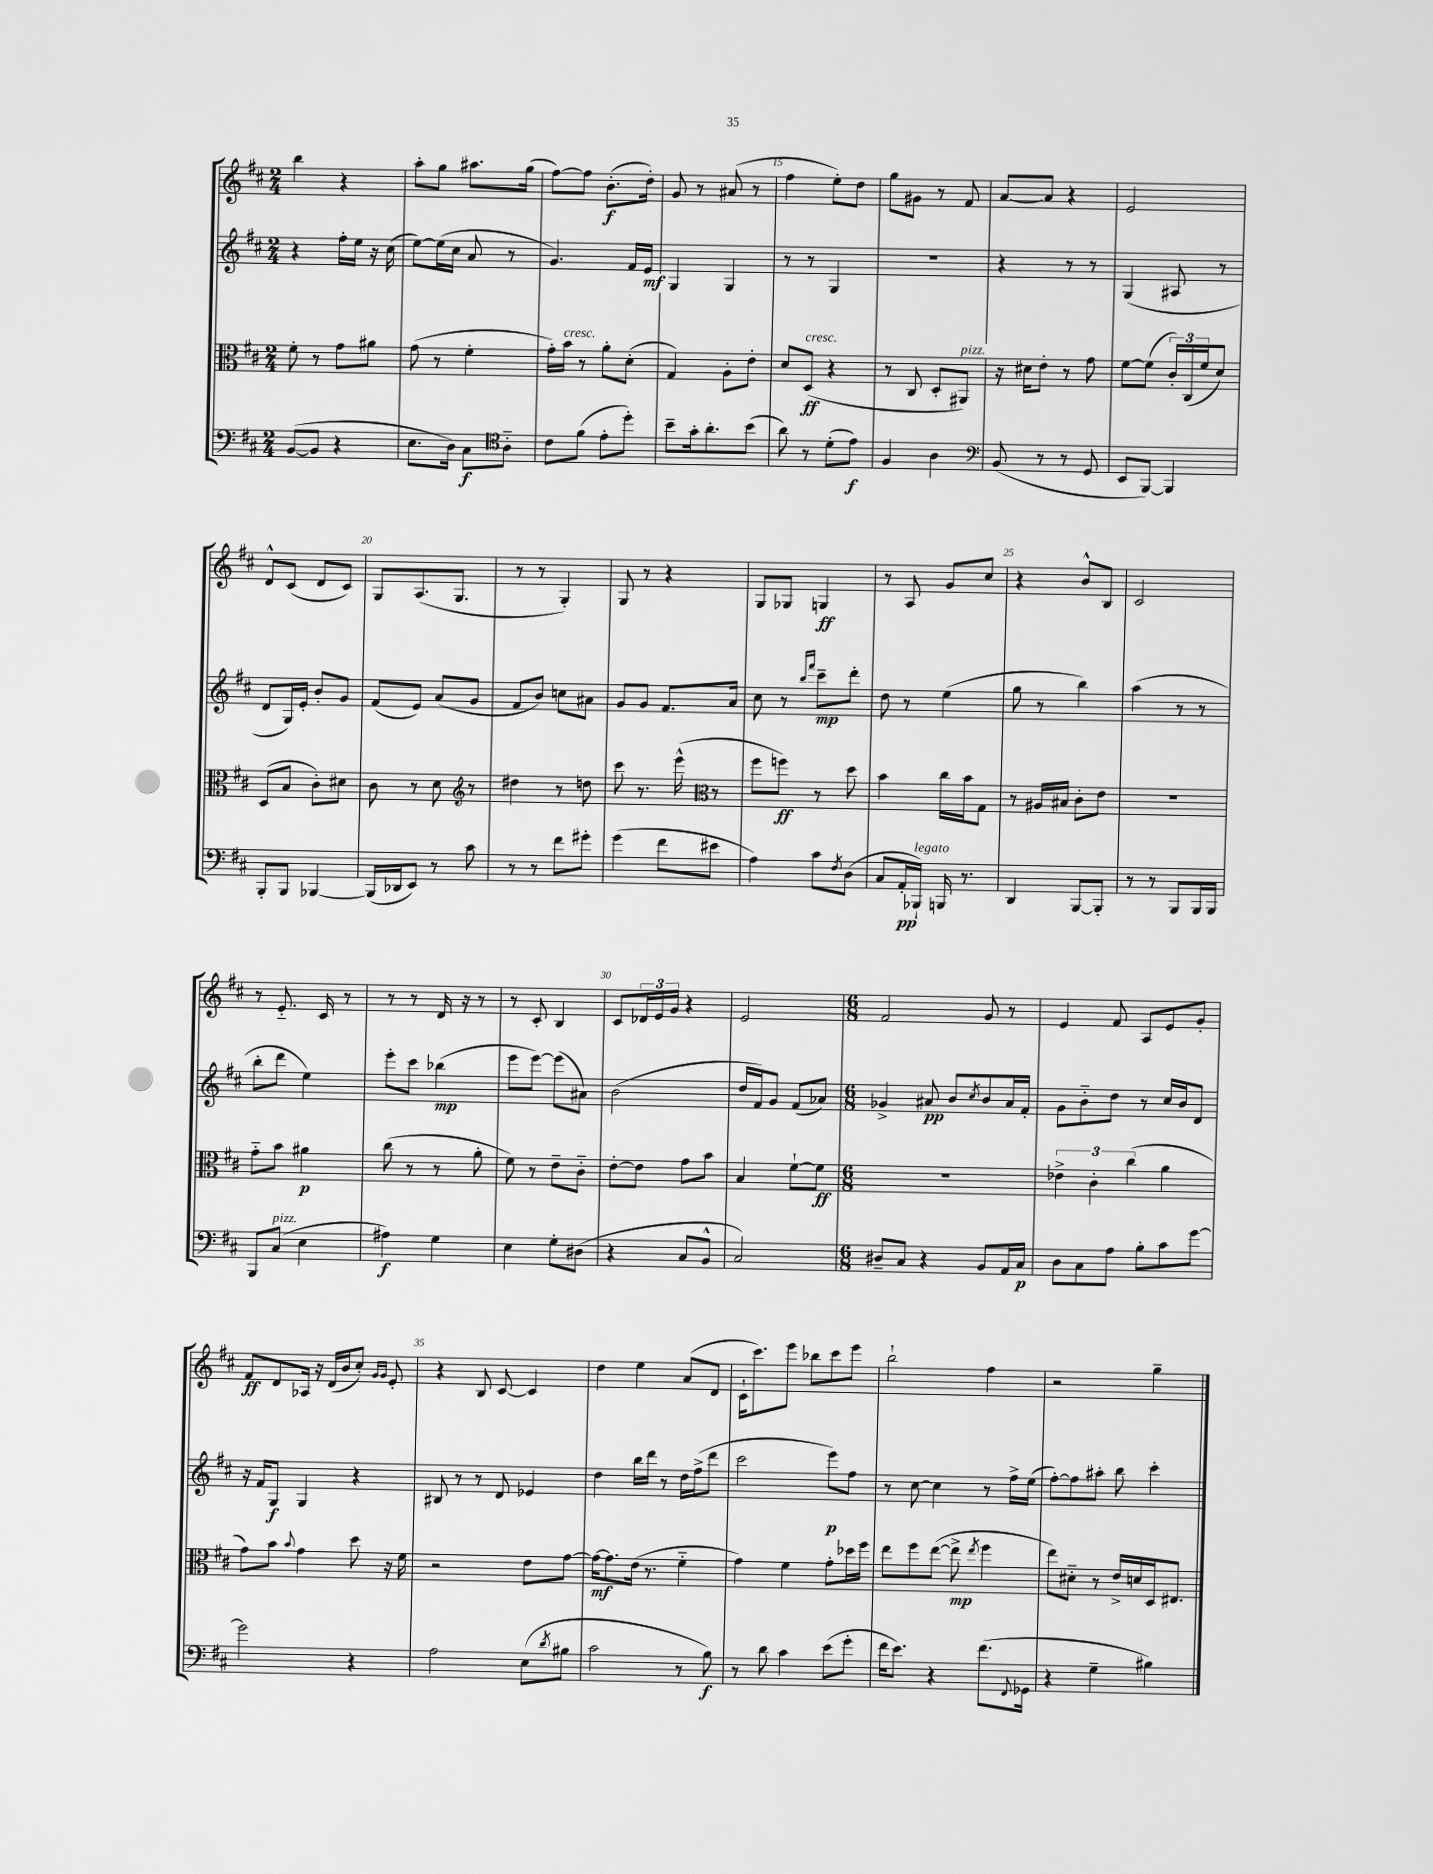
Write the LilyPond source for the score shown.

<<
\new StaffGroup <<
\new Staff = "s0" {
    \clef treble \key d \major \numericTimeSignature \time 2/4
    b''4 r4 |
    a''8-. g''8 ais''8. g''16( |
    fis''8~) fis''8 b'8.-.\f( d''16-.) |
    g'8 r8 ais'8( r8 |
    fis''4 e''8-.) d''8 |
    g''8 gis'8 r8 fis'8 |
    a'8~ a'8 r4 |
    e'2 |
    d'8-^ cis'8( d'8 cis'8) |
    g8 a8.( g8. |
    r8 r8 g4-.) |
    g8 r8 r4 |
    g8 ges8 g4\ff |
    r8 a8 g'8 cis''8 |
    r4 b'8-^ b8 |
    cis'2 |
    r8 e'8.-_ cis'16 r8 |
    r8 r8 d'16 r16 r8 |
    r8 cis'8-. b4 |
    cis'8 \tuplet 3/2 { des'16 e'16 g'16 } r4 |
    e'2 |
    \numericTimeSignature \time 6/8 fis'2 g'8 r8 |
    e'4 fis'8 a8 e'8 g'8-. |
    fis'8\ff d'8 aes16 r16 d'16( b'16 cis''8-.) \grace { g'16 g'16 } e'8-. |
    r4 b8 cis'8~ cis'4 |
    d''4 e''4 a'8( d'8 |
    cis'16-! cis'''8.) e'''8 bes''8 cis'''8 e'''8 |
    b''2-! fis''4 |
    r2 g''4-- \bar "|." |
}
\new Staff = "s1" {
    \clef treble \key d \major \numericTimeSignature \time 2/4
    r4 fis''16-. e''16 r16 cis''16( |
    e''8~) e''16( cis''16 a'8 r8 |
    g'4.) fis'16 e'16\mf |
    g4 g4 |
    r8 r8 g4 |
    r2 |
    r4 r8 r8 |
    g4( ais8 r8 |
    d'8 g16) e'16-. b'8-. g'8 |
    fis'8( e'8) a'8( g'8 |
    fis'8 b'8) c''8 ais'8 |
    g'8 g'8 fis'8. a'16 |
    cis''8 r8 \grace { b''16 fis'''16 } cis'''8--\mp d'''8-. |
    d''8 r8 e''4( |
    g''8 r8 b''4) |
    a''4( r8 r8 |
    b''8-. d'''8 e''4) |
    e'''8-. cis'''8 bes''4\mp( |
    e'''8 e'''8~) e'''8( ais'8) |
    b'2( |
    d''16 fis'16) g'8 fis'8( aes'8) |
    \numericTimeSignature \time 6/8 ges'4-> ais'8\pp b'8 \acciaccatura { cis''8 } b'8 ais'16 fis'16-. |
    g'8 b'8-_ d''8 r8 cis''16 b'16 d'8 |
    r16 fis'16 g8\f g4 r4 |
    bis8 r8 r8 d'8 ees'4 |
    d''4 b''16 d'''16 r8 d''16 fis''16->( d'''8 |
    cis'''2 e'''8\p) fis''8 |
    r8 cis''8~ cis''4 r8 fis''16-> e''16( |
    fis''8~-.) fis''8 ais''8-. b''8 cis'''4-. \bar "|." |
}
\new Staff = "s2" {
    \clef alto \key d \major \numericTimeSignature \time 2/4
    fis'8-. r8 g'8 ais'8 |
    g'8( r8 fis'4-. |
    g'16-.) b'16^\markup { \italic "cresc." } r8 a'8-. d'8-.( |
    g4) a8-. e'8-. |
    d'8 d8\ff^\markup { \italic "cresc." }( r4 |
    r8 cis8 d8-. ais,8^\markup { \italic "pizz." }) |
    r16 dis'16 e'8-. r8 g'8 |
    fis'8~ fis'8( \tuplet 3/2 { cis'16-.) cis16( fis'16 } d'8) |
    d8( b8 cis'8-.) dis'8 |
    cis'8 r8 d'8 r8 |
    \clef treble dis''4 r8 d''8 |
    cis'''8 r8. e'''16-^( r8 |
    \clef alto fis''8 f''8\ff) r8 d''8 |
    b'4 cis''16 b'16 g8 |
    r8 ais16 bis16 cis'8-. e'8 |
    r2 |
    g'8-_ b'8 ais'4\p |
    cis''8( r8 r8 a'8-. |
    fis'8) r8 e'8-- cis'8-_ |
    e'8~-. e'8 g'8 b'8 |
    b4 fis'8~-! fis'8\ff |
    \numericTimeSignature \time 6/8 R2. |
    \tuplet 3/2 { ees'4-> cis'4-. cis''4( } a'4 |
    g'8) b'8 \appoggiatura { b'8 } g'4 d''8 r16 fis'16 |
    r2 e'8 g'8~ |
    g'16~\mf g'8. e'16( r8. fis'4-_ |
    g'4) fis'4 g'8-. des''16 fis''16 |
    e''8 fis''8 e''8~( e''8->\mp \acciaccatura { e''8 } fis''4 |
    e''8) dis'8-_ r8 e'16-> d'16 d16 eis8. \bar "|." |
}
\new Staff = "s3" {
    \clef bass \key d \major \numericTimeSignature \time 2/4
    b,8~( b,8 r4 |
    e8. d16) cis8\f a8-_ |
    \clef tenor cis'8 fis'8( e'8-. d''8-.) |
    b'8-- g'16-. a'8.-. b'8( |
    a'8) r8 d'8-.( e'8\f) |
    fis4 a4 |
    \clef bass b,8( r8 r8 g,8 |
    e,8 b,,8~) b,,4 |
    b,,8-. b,,8 bes,,4~ |
    bes,,16( des,16 e,8) r8 cis'8 |
    r8 r8 fis'8 gis'8-. |
    g'4( fis'8 eis'8 |
    a4) cis'8 \acciaccatura { fis8 } d8( |
    cis8 a,16-.\pp bes,,16-!^\markup { \italic "legato" }) b,,16 r8. |
    d,4 b,,8~ b,,8-. |
    r8 r8 b,,8 b,,16 b,,16 |
    b,,8 cis8^\markup { \italic "pizz." }( e4 |
    ais4\f) g4 |
    e4 g8-. dis8( |
    r4 cis8 b,8-^ |
    cis2) |
    \numericTimeSignature \time 6/8 dis8-- cis8 r4 b,8 a,16 cis16\p |
    d8 cis8 a8 b8-. cis'8 g'8~ |
    g'2 r4 |
    a2 e8( \acciaccatura { d'8 } bis8 |
    cis'2 r8 b8\f) |
    r8 d'8 cis'4 e'8( g'8-. |
    fis'16 e'8.) r4 fis'8.( \appoggiatura { fis,8 } ges,16 |
    r4 g4-- bis4) \bar "|." |
}
>>
>>
\layout { \context { \Score currentBarNumber = #11 \override BarNumber.break-visibility = ##(#f #t #t) barNumberVisibility = #(every-nth-bar-number-visible 5) } }
